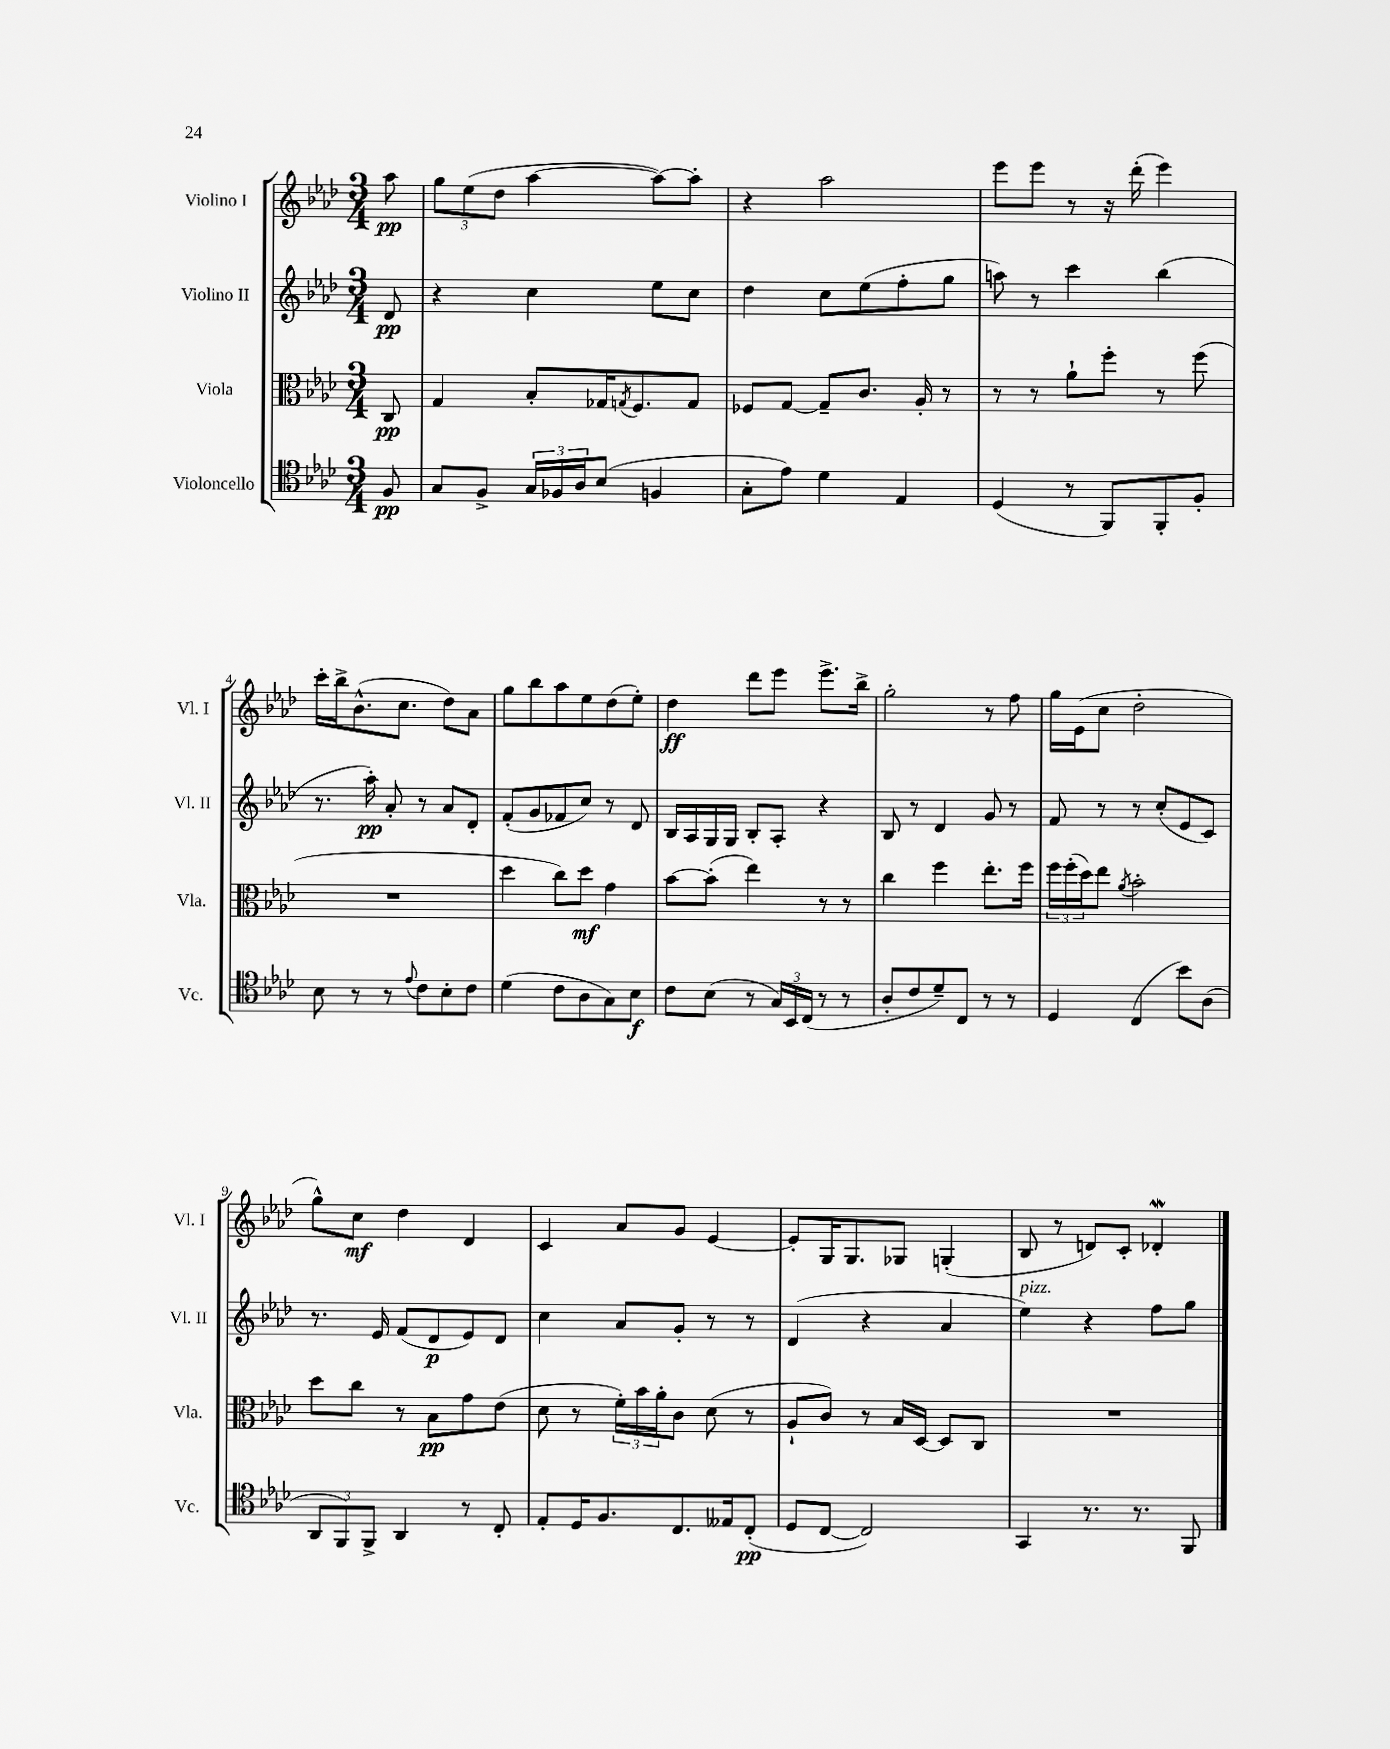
<<
\new StaffGroup <<
\new Staff = "s0" \with { instrumentName = "Violino I" shortInstrumentName = "Vl. I" } {
    \clef treble \key aes \major \numericTimeSignature \time 3/4 \partial 8
    aes''8\pp |
    \tuplet 3/2 { g''8 ees''8( des''8 } aes''4~ aes''8~) aes''8-. |
    r4 aes''2 |
    ees'''8 ees'''8 r8 r16 des'''16-.( ees'''4) |
    c'''16-. bes''16-> bes'8.-^( c''8. des''8) aes'8 |
    g''8 bes''8 aes''8 ees''8 des''8( ees''8-.) |
    des''4\ff des'''8 ees'''8 ees'''8.-> bes''16-> |
    g''2-. r8 f''8 |
    g''16 ees'16( c''8 des''2-. |
    g''8-^) c''8\mf des''4 des'4 |
    c'4 aes'8 g'8 ees'4~ |
    ees'8-. g16 g8. ges8 g4-.( |
    bes8 r8 d'8) c'8-. des'4-.\mordent \bar "|." |
}
\new Staff = "s1" \with { instrumentName = "Violino II" shortInstrumentName = "Vl. II" } {
    \clef treble \key aes \major \numericTimeSignature \time 3/4 \partial 8
    des'8\pp |
    r4 c''4 ees''8 c''8 |
    des''4 c''8 ees''8( f''8-. g''8 |
    a''8) r8 c'''4 bes''4( |
    r8. aes''16-.\pp) aes'8-. r8 aes'8 des'8-. |
    f'8-.( g'8 fes'8 c''8) r8 des'8 |
    bes16 aes16 g16 g16 bes8-. aes8-. r4 |
    bes8 r8 des'4 g'8 r8 |
    f'8 r8 r8 c''8-.( ees'8 c'8) |
    r8. ees'16 f'8( des'8\p ees'8) des'8 |
    c''4 aes'8 g'8-. r8 r8 |
    des'4( r4 aes'4 |
    ees''4^\markup { \italic "pizz." }) r4 f''8 g''8 \bar "|." |
}
\new Staff = "s2" \with { instrumentName = "Viola" shortInstrumentName = "Vla." } {
    \clef alto \key aes \major \numericTimeSignature \time 3/4 \partial 8
    c8\pp |
    g4 bes8-. ges16 \acciaccatura { g8 } f8. g8 |
    fes8 g8~ g8-- c'8. aes16-. r8 |
    r8 r8 aes'8-! f''8-. r8 f''8( |
    R2. |
    des''4 c''8) des''8\mf g'4 |
    bes'8~ bes'8-.( ees''4) r8 r8 |
    c''4 f''4 ees''8.-. f''16 |
    \tuplet 3/2 { f''16 f''16-.( des''16) } ees''8 \acciaccatura { aes'8 } bes'2-. |
    des''8 c''8 r8 bes8\pp g'8 ees'8( |
    des'8 r8 \tuplet 3/2 { f'16-.) bes'16 aes'16-. } c'8 des'8( r8 |
    aes8-! c'8) r8 bes16 des16~ des8 c8 |
    R2. \bar "|." |
}
\new Staff = "s3" \with { instrumentName = "Violoncello" shortInstrumentName = "Vc." } {
    \clef tenor \key aes \major \numericTimeSignature \time 3/4 \partial 8
    f8\pp |
    g8 f8-> \tuplet 3/2 { g16 fes16 aes16 } bes8( f4 |
    g8-. ees'8) des'4 ees4 |
    des4( r8 f,8) f,8-. f8-. |
    bes8 r8 r8 \appoggiatura { ees'8 } c'8 bes8-. c'8 |
    des'4( c'8 aes8 g8) bes8\f |
    c'8 bes8( r8 \tuplet 3/2 { g16) bes,16 c16( } r8 r8 |
    aes8-. c'8 des'8--) c8 r8 r8 |
    des4 c4( bes'8) aes8( |
    \tuplet 3/2 { aes,8 f,8) f,8-> } aes,4 r8 c8-. |
    ees8-. des16 f8. c8. eeses16 c8-.\pp( |
    des8 c8~ c2) |
    g,4 r8. r8. f,8 \bar "|." |
}
>>
>>
